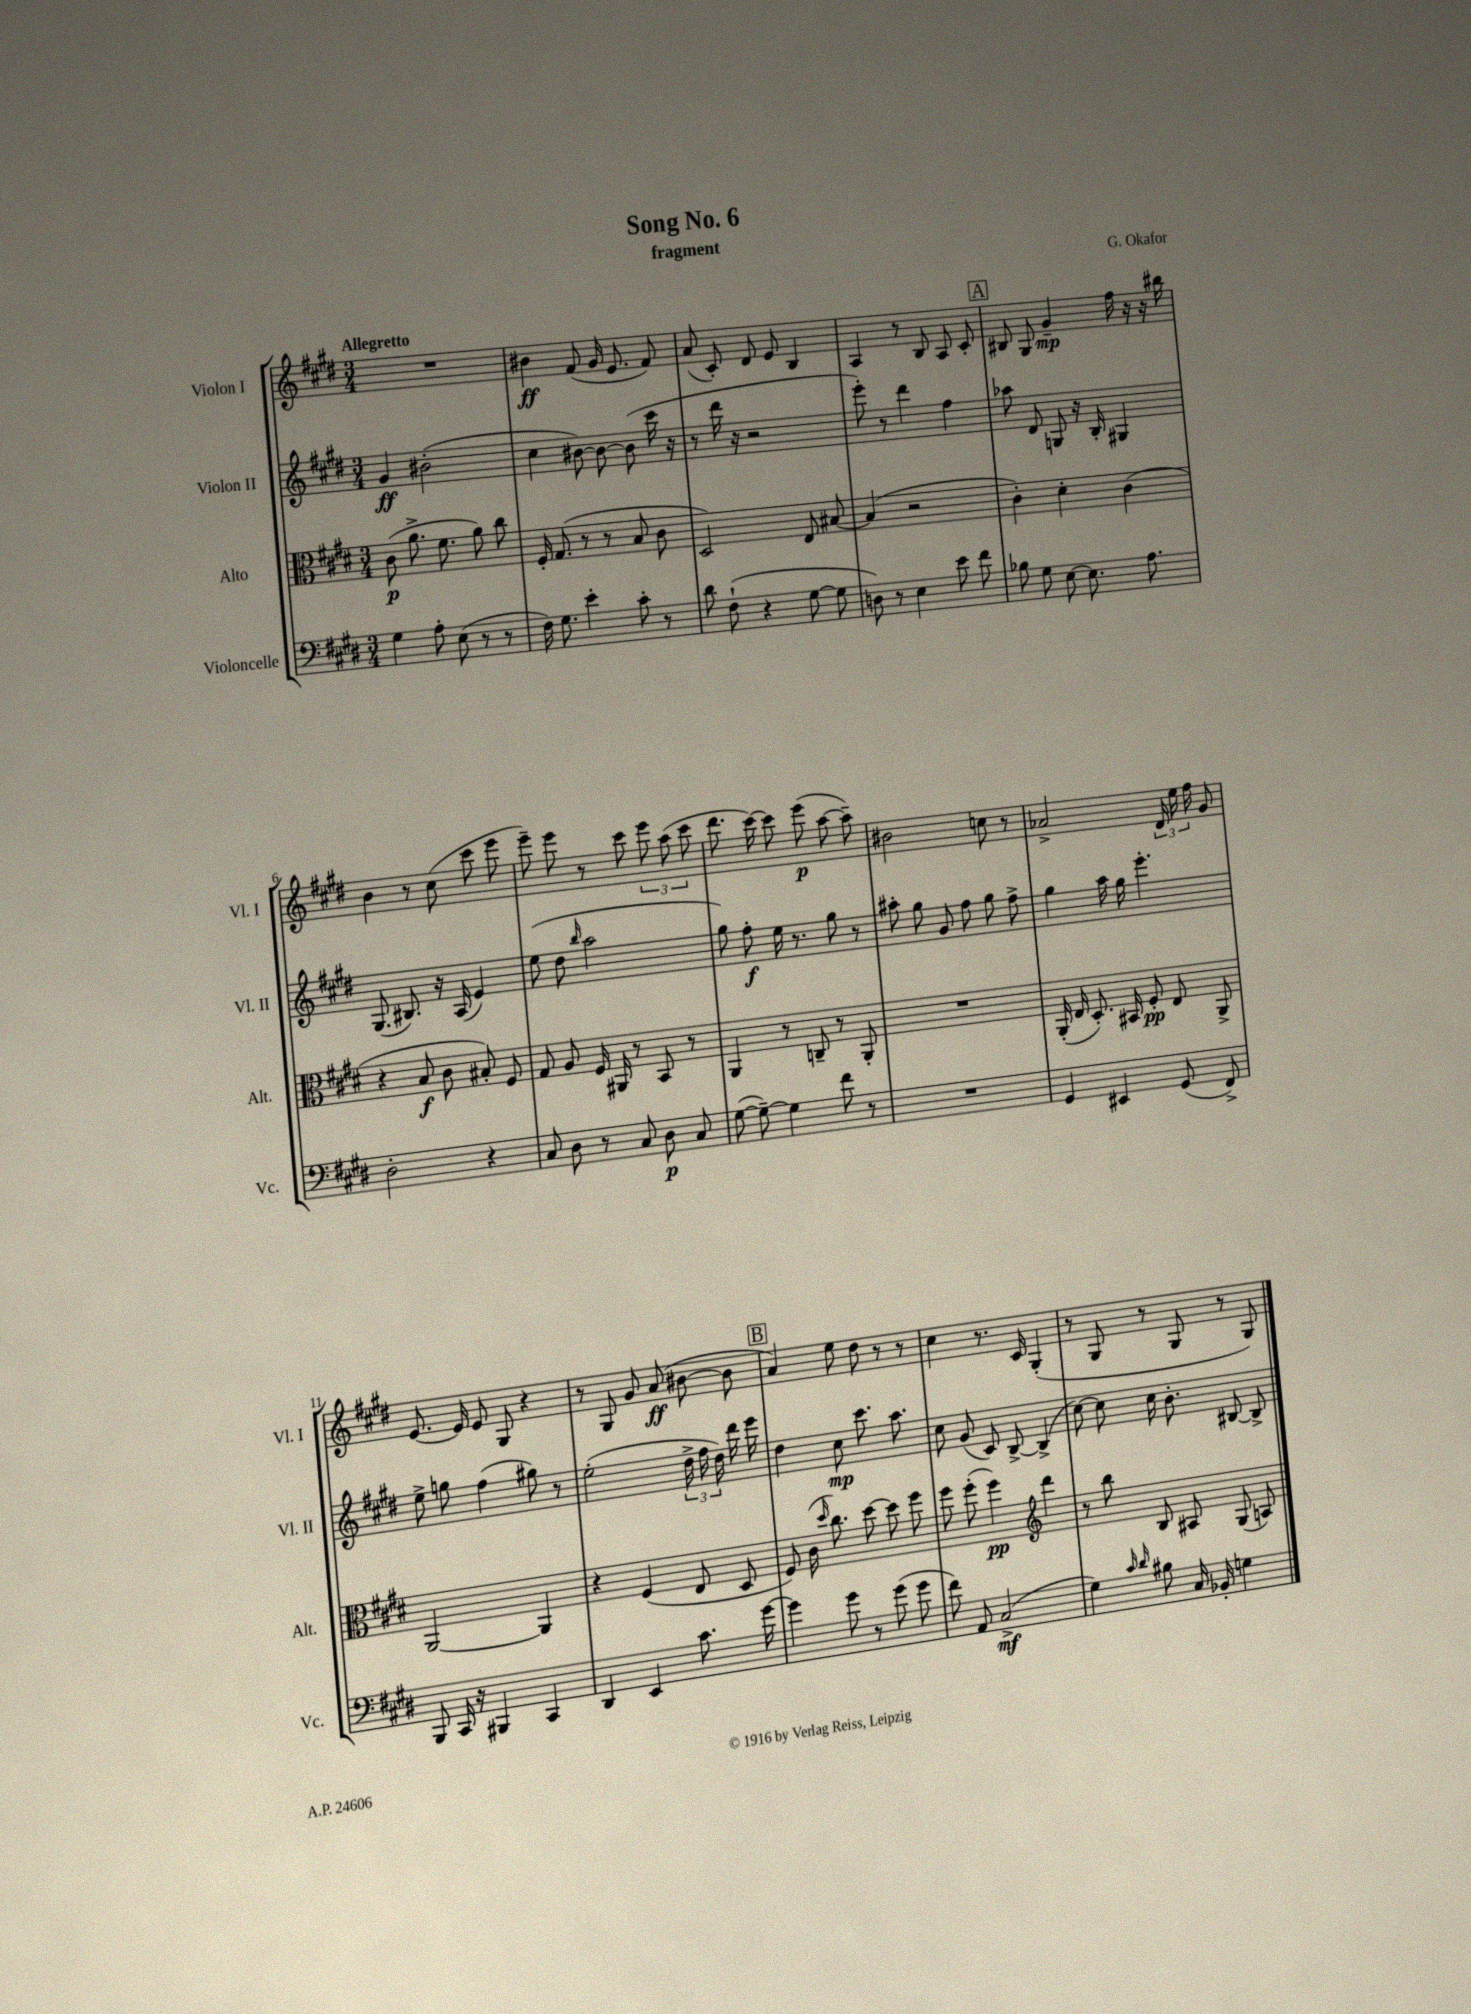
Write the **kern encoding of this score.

**kern	**dynam	**kern	**dynam	**kern	**dynam	**kern	**dynam
*part4	*part4	*part3	*part3	*part2	*part2	*part1	*part1
*staff4	*staff4	*staff3	*staff3	*staff2	*staff2	*staff1	*staff1
*I"Violoncelle	*	*I"Alto	*	*I"Violon II	*	*I"Violon I	*
*I'Vc.	*	*I'Alt.	*	*I'Vl. II	*	*I'Vl. I	*
*clefF4	*	*clefC3	*	*clefG2	*	*clefG2	*
*k[f#c#g#d#]	*	*k[f#c#g#d#]	*	*k[f#c#g#d#]	*	*k[f#c#g#d#]	*
*M3/4	*	*M3/4	*	*M3/4	*	*M3/4	*
=1	=1	=1	=1	=1	=1	=1	=1
!	!	!	!	!	!	!LO:TX:a:B:t=Allegretto	!
4G#\	.	(8c#\	p	4g#/	ff	2.r	.
.	.	8.a^\	.	.	.	.	.
8A'\	.	.	.	(2b#X'\	.	.	.
.	.	8.f#\	.	.	.	.	.
(8E\	.	.	.	.	.	.	.
8r	.	8a\)	.	.	.	.	.
8r	.	8cc#\	.	.	.	.	.
=2	=2	=2	=2	=2	=2	=2	=2
16F#\)	.	16F#'/	.	4cc#\	.	4b#X\	ff
8.G#\	.	(8.G#/	.	.	.	.	.
4e'\	.	8r	.	[8b#X\)	.	(8f#/	.
.	.	8r	.	8b#\_	.	16g#/	.
.	.	.	.	.	.	8.e/	.
8c#'\	.	8B/	.	(8b#\]	.	.	.
8r	.	8c#\	.	16ccc#\	.	8f#/)	.
.	.	.	.	16r	.	.	.
=3	=3	=3	=3	=3	=3	=3	=3
8d#\	.	2D#/)	.	8r	.	(8a/	.
(8F#`\	.	.	.	16ddd#\	.	8c#'/)	.
.	.	.	.	16r	.	.	.
4r	.	.	.	2r	.	8d#/	.
.	.	.	.	.	.	8e/	.
[8G#\	.	8E/	.	.	.	4B/	.
8G#\]	.	[8B#X/	.	.	.	.	.
=4	=4	=4	=4	=4	=4	=4	=4
8Dn\)	.	(4B#/]	.	8eee'\)	.	4A/	.
8r	.	.	.	8r	.	.	.
4E\	.	2r	.	4ddd#\	.	8r	.
.	.	.	.	.	.	8B/	.
8e\	.	.	.	4ff#\	.	8A/	.
8f#\	.	.	.	.	.	8c#'/	.
!!LO:REH:place=s1:t=A
=5	=5	=5	=5	=5	=5	=5	=5
8B-X\	.	4c#'\)	.	8aa-X\	.	8B#X/	.
8G#\	.	.	.	8d#/	.	8G#/	.
[8E\	.	4d#'\	.	8Gn/	.	4g#~/	mp
8.E\]	.	.	.	16r	.	.	.
.	.	.	.	16B'/	.	.	.
.	.	(4c#\	.	4G#X/	.	16ff#\	.
8.A\	.	.	.	.	.	16r	.
.	.	.	.	.	.	16r	.
.	.	.	.	.	.	16bb#X\	.
!!LO:LB:g=z
=6	=6	=6	=6	=6	=6	=6	=6
2D#'\	.	4r	.	(8.G#/	.	4b\	.
.	.	.	.	8.B#X/)	.	.	.
.	.	8B/	f	.	.	8r	.
.	.	8c#\	.	16r	.	(8cc#\	.
.	.	.	.	(16A/	.	.	.
4r	.	8B#X'/)	.	4e/)	.	8ccc#\	.
.	.	8F#/	.	.	.	8eee\	.
=7	=7	=7	=7	=7	=7	=7	=7
8C#/	.	8G#/	.	(8ee\	.	8eee~\)	.
8D#\	.	8A/	.	8dd#\	.	8eee\	.
.	.	.	.	16qqbb/	.	.	.
8r	.	16F#/	.	2aa\	.	8r	.
.	.	16AA#X/	.	.	.	.	.
8C#/	.	8r	.	.	.	8ccc#\	.
8D#\	p	8BB/	.	.	.	12eee\	.
.	.	.	.	.	.	(12aa\	.
8C#/	.	8r	.	.	.	.	.
.	.	.	.	.	.	12ccc#\	.
=8	=8	=8	=8	=8	=8	=8	=8
([8G#\	.	4AA/	.	8gg#\)	.	8.ddd#\	.
8G#~\_)	.	.	.	8ff#'\	f	.	.
.	.	.	.	.	.	[16ccc#\)	.
4G#\]	.	8r	.	16ee\	.	8ccc#\]	.
.	.	.	.	8.r	.	.	.
.	.	8Cn~/	.	.	.	(8eee\	p
8f#\	.	8r	.	8gg#\	.	[8aa\	.
8r	.	8AA'/	.	8r	.	8aa~\])	.
=9	=9	=9	=9	=9	=9	=9	=9
2.r	.	2.r	.	8aa#X'\	.	2b#X\	.
.	.	.	.	8gg#\	.	.	.
.	.	.	.	8g#/	.	.	.
.	.	.	.	8ff#\	.	.	.
.	.	.	.	8gg#\	.	8ccn\	.
.	.	.	.	8ff#^\	.	8r	.
=10	=10	=10	=10	=10	=10	=10	=10
4GG#/	.	(16AA'/	.	4gg#\	.	2a-X^/	.
.	.	16E/	.	.	.	.	.
.	.	8.D#'/)	.	.	.	.	.
4EE#X/	.	.	.	16aa\	.	.	.
.	.	16BB#X/	.	16gg#\	.	.	.
.	.	8F#'/	pp	4.eee'\	.	.	.
(8GG#/	.	8E/	.	.	.	24d#/	.
.	.	.	.	.	.	24ee\	.
.	.	.	.	.	.	24ff#\	.
8FF#^/)	.	8AA^/	.	.	.	8g#/	.
!!LO:LB:g=z
=11	=11	=11	=11	=11	=11	=11	=11
8BBB/	.	[2AA/	.	8ee^\	.	[8.e/	.
16CC#/	.	.	.	8ggn\	.	.	.
16r	.	.	.	.	.	16e/]	.
4BBB#X/	.	.	.	(4ff#\	.	8e/	.
.	.	.	.	.	.	8G#/	.
4CC#/	.	4AA/]	.	8gg#X\)	.	4r	.
.	.	.	.	8r	.	.	.
=12	=12	=12	=12	=12	=12	=12	=12
4DD#/	.	4r	.	(2ee'\	.	8r	.
.	.	.	.	.	.	8G#/	.
4EE/	.	(4F#/	.	.	.	8g#/	.
.	.	.	.	.	.	(8a/	ff
8.c#\	.	8E/	.	24dd#^\	.	[8b#X\	.
.	.	.	.	24ff#\	.	.	.
.	.	.	.	24dd#\)	.	.	.
.	.	8D#/	.	16ddd#\	.	8b#\]	.
[16g#\	.	.	.	16eee\	.	.	.
!!LO:REH:place=s1:t=B
=13	=13	=13	=13	=13	=13	=13	=13
4g#\]	.	8F#/)	.	4dd#\	.	4a/)	.
.	.	(16c#\	.	.	.	.	.
.	.	16qqdd#/	.	.	.	.	.
.	.	8.cc#\)	.	.	.	.	.
8g#\	.	.	.	8cc#\	mp	8ee\	.
8r	.	[8dd#\	.	8.ccc#\	.	8dd#\	.
(8g#\	.	8dd#\]	.	.	.	8r	.
.	.	.	.	8.aa\	.	.	.
8g#\	.	8ff#\	.	.	.	8r	.
=14	=14	=14	=14	=14	=14	=14	=14
8f#\)	.	8ff#\	.	8cc#\	.	4cc#\	.
8AA/	.	(8ff#'\	.	(8g#/	.	.	.
(2C#^/	mf	4ff#\)	pp	8c#/)	.	8.r	.
.	.	.	.	[8B^/	.	.	.
.	.	.	.	.	.	16c#/	.
*	*	*clefG2	*	*	*	*	*
.	.	4ddd#\	.	(4B^/]	.	(4G#'/	.
=15	=15	=15	=15	=15	=15	=15	=15
4G#\)	.	8r	.	[8cc#\)	.	8r	.
.	.	8bb\	.	8cc#\]	.	8G#/	.
16qqc#/	.	.	.	.	.	.	.
16qqd#/	.	.	.	.	.	.	.
8B#X\	.	8B/	.	16cc#\	.	8r	.
.	.	.	.	8.b'\	.	.	.
16C#/	.	8A#X/	.	.	.	8G#/	.
16BB-X'/	.	.	.	.	.	.	.
4Gn\	.	(8G#/	.	[8B#X/	.	8r	.
.	.	8An/)	.	8B#^/]	.	8G#/)	.
==	==	==	==	==	==	==	==
*-	*-	*-	*-	*-	*-	*-	*-
